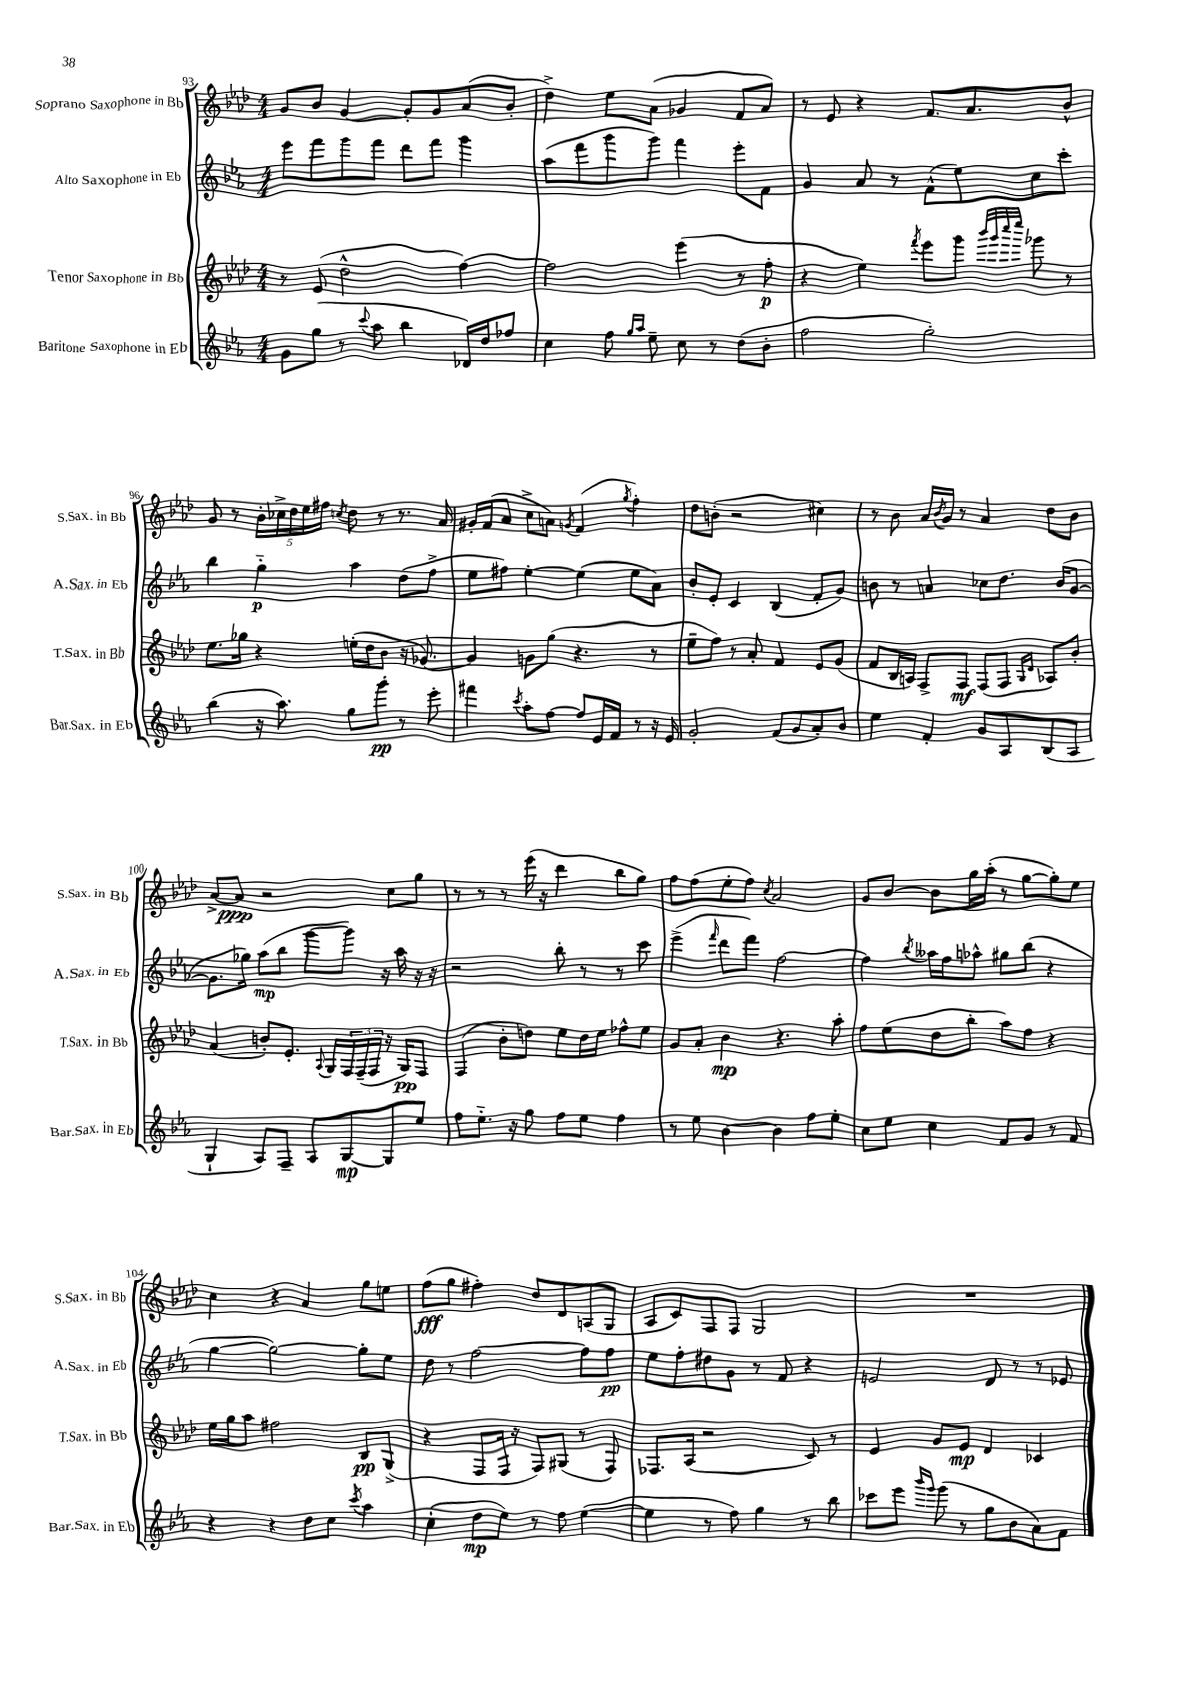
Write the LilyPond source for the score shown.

<<
\new StaffGroup <<
\new Staff = "s0" \with { instrumentName = "Soprano Saxophone in Bb" shortInstrumentName = "S.Sax. in Bb" } {
    \clef treble \key aes \major \numericTimeSignature \time 4/4
    g'8 bes'8 g'4~ g'8-. g'8 aes'8( bes'8-. |
    des''4->) ees''8 aes'8( ges'4 f'8 aes'8) |
    r8 ees'8 r4 f'8. aes'8. bes'8-^ |
    g'8 r8 \tuplet 5/4 { bes'16-. ces''16-> des''16 ees''16 fis''16 } \acciaccatura { c''8 } des''8 r8 r8. aes'16 |
    gis'16-. f'16( aes'8 c''8-> a'8) \acciaccatura { g'8 } f'4( \acciaccatura { g''8 } f''4-.) |
    des''8 b'8-.( r2 cis''4) |
    r8 bes'8 aes'16 \acciaccatura { bes'8 } g'16 r8 aes'4 des''8 bes'8 |
    aes'8~-> aes'8\ppp r2 c''8 g''8 |
    r8 r8 r8 ees'''16( r16 des'''4 bes''8 g''8) |
    f''8 f''8( ees''8-. f''8) \acciaccatura { c''8 } aes'2 |
    g'8 bes'8~ bes'8 g''16 aes''16-.( r8 g''8~ g''8-.) ees''8 |
    c''4 r4 aes'4 g''8 e''8 |
    f''8\fff( g''8 fis''4-.) des''8 des'8 a8( g8 |
    aes8 c'8) f8 f8 g2 |
    R1 \bar "|." |
}
\new Staff = "s1" \with { instrumentName = "Alto Saxophone in Eb" shortInstrumentName = "A.Sax. in Eb" } {
    \clef treble \key ees \major \numericTimeSignature \time 4/4
    ees'''8 f'''8 g'''8 f'''8 d'''8 f'''8 g'''4 |
    aes''8( f'''8 g'''8 g'''8) f'''4 ees'''8-. f'8 |
    g'4 aes'8 r8 f'8-^( ees''8) c''8 c'''8-. |
    bes''4 g''4-_\p aes''4 d''8( f''8-> |
    ees''8 fis''8) ees''4~-. ees''4( ees''8 aes'8) |
    bes'8-. ees'8-. c'4 bes4( f'8-. g'8) |
    b'8 r8 a'4 ces''8 d''8. b'16( g'8~ |
    g'8. ges''16) aes''8\mp( bes''8 g'''8~ g'''8) r16 aes''16 r16 r16 |
    r2 bes''8-. r8 r8 c'''8 |
    ees'''4->( \grace { f'''16 } d'''8 f'''8) f''2~ |
    f''4 \acciaccatura { bes''8 } aeses''16 f''16 aes''8-^ gis''8 bes''8( r4 |
    g''4~ g''2~) g''8-. ees''8 |
    d''8 r8 f''2~ f''8 f''8\pp |
    ees''8 f''8-. dis''8 g'8 r8 f'8 r4 |
    e'2 d'8 r8 r8 ees'8 \bar "|." |
}
\new Staff = "s2" \with { instrumentName = "Tenor Saxophone in Bb" shortInstrumentName = "T.Sax. in Bb" } {
    \clef treble \key aes \major \numericTimeSignature \time 4/4
    r8 ees'8( des''2-^ f''4~) |
    f''2 ees'''4( r8 f''8-.\p |
    r4 ees''4) \acciaccatura { f'''8 } ees'''8 g'''8 \grace { bes'''32 g'''32 c''''32 ees''''32 } ges'''8 r8 |
    ees''8. ges''16 r4 e''16-.( des''16 bes'8 r16 ges'8.~) |
    ges'4 g'8 g''8( r4. r8 |
    ees''8-- f''8) r8 aes'8-. f'4 ees'8 g'8( |
    f'8 bes16 a16) f8-> f8\mf f8( f8 \grace { g16 des'16 } aes8) bes'8-. |
    aes'4( b'8-.) ees'8.-. \appoggiatura { aes8 } g16 \tuplet 3/2 { f16 f16--( f16 } r16 g16\pp) f8 |
    f4( bes'8-. d''8) ees''8 d''16 ees''16 fes''8-^ ees''8 |
    g'8 aes'8-. bes'4\mp r4. aes''8-. |
    f''8 ees''8( des''8 bes''8-. aes''8) f''8 r4 |
    ees''16 g''16 aes''8 fis''2 bes8\pp g8->( |
    r4 f8 f16 r16 f8) gis8( r8 f8) |
    fes8. aes16( r2 c'8) r8 |
    ees'4 g'8 ees'8\mp des'4 ces'4 \bar "|." |
}
\new Staff = "s3" \with { instrumentName = "Baritone Saxophone in Eb" shortInstrumentName = "Bar.Sax. in Eb" } {
    \clef treble \key ees \major \numericTimeSignature \time 4/4
    g'8 g''8( r8 \appoggiatura { c'''8 } aes''8 bes''4 des'16) d''16 fes''8 |
    c''4 f''8 \grace { g''16 aes''16 } ees''8-- c''8 r8 d''8( bes'8-. |
    f''2 g''2-.) |
    bes''4( r16 aes''8.) g''8 g'''8-.\pp r8 ees'''8-. |
    fis'''4 \acciaccatura { c'''8 } aes''8-. f''8~ f''8 ees'16 f'16 r8 r16 ees'16 |
    g'2-. f'8( g'8 aes'8-.) bes'8 |
    ees''4 f'4-. g'8 aes8 bes8( aes8 |
    g4-! aes8) f8-- aes8 g8~\mp g8 ees''8 |
    f''8 ees''8.-_ r16 g''8 f''8 ees''8 f''4 |
    r8 ees''8 bes'4~ bes'4 f''8 ees''8-. |
    c''8 ees''8 c''4 f'8 g'8 r8 f'8 |
    r4 r4 d''8 c''8 \acciaccatura { c'''8 } aes''4 |
    c''4-.( d''8\mp ees''8) r8 f''8 ees''4~( |
    ees''4 r8 f''8) g''4 r8 bes''8 |
    ces'''8 ees'''8 \grace { bes'''16 g'''16 } g'''8( r8 g''8 bes'8 aes'8) f'8 \bar "|." |
}
>>
>>
\layout { \context { \Score currentBarNumber = #93 } }
